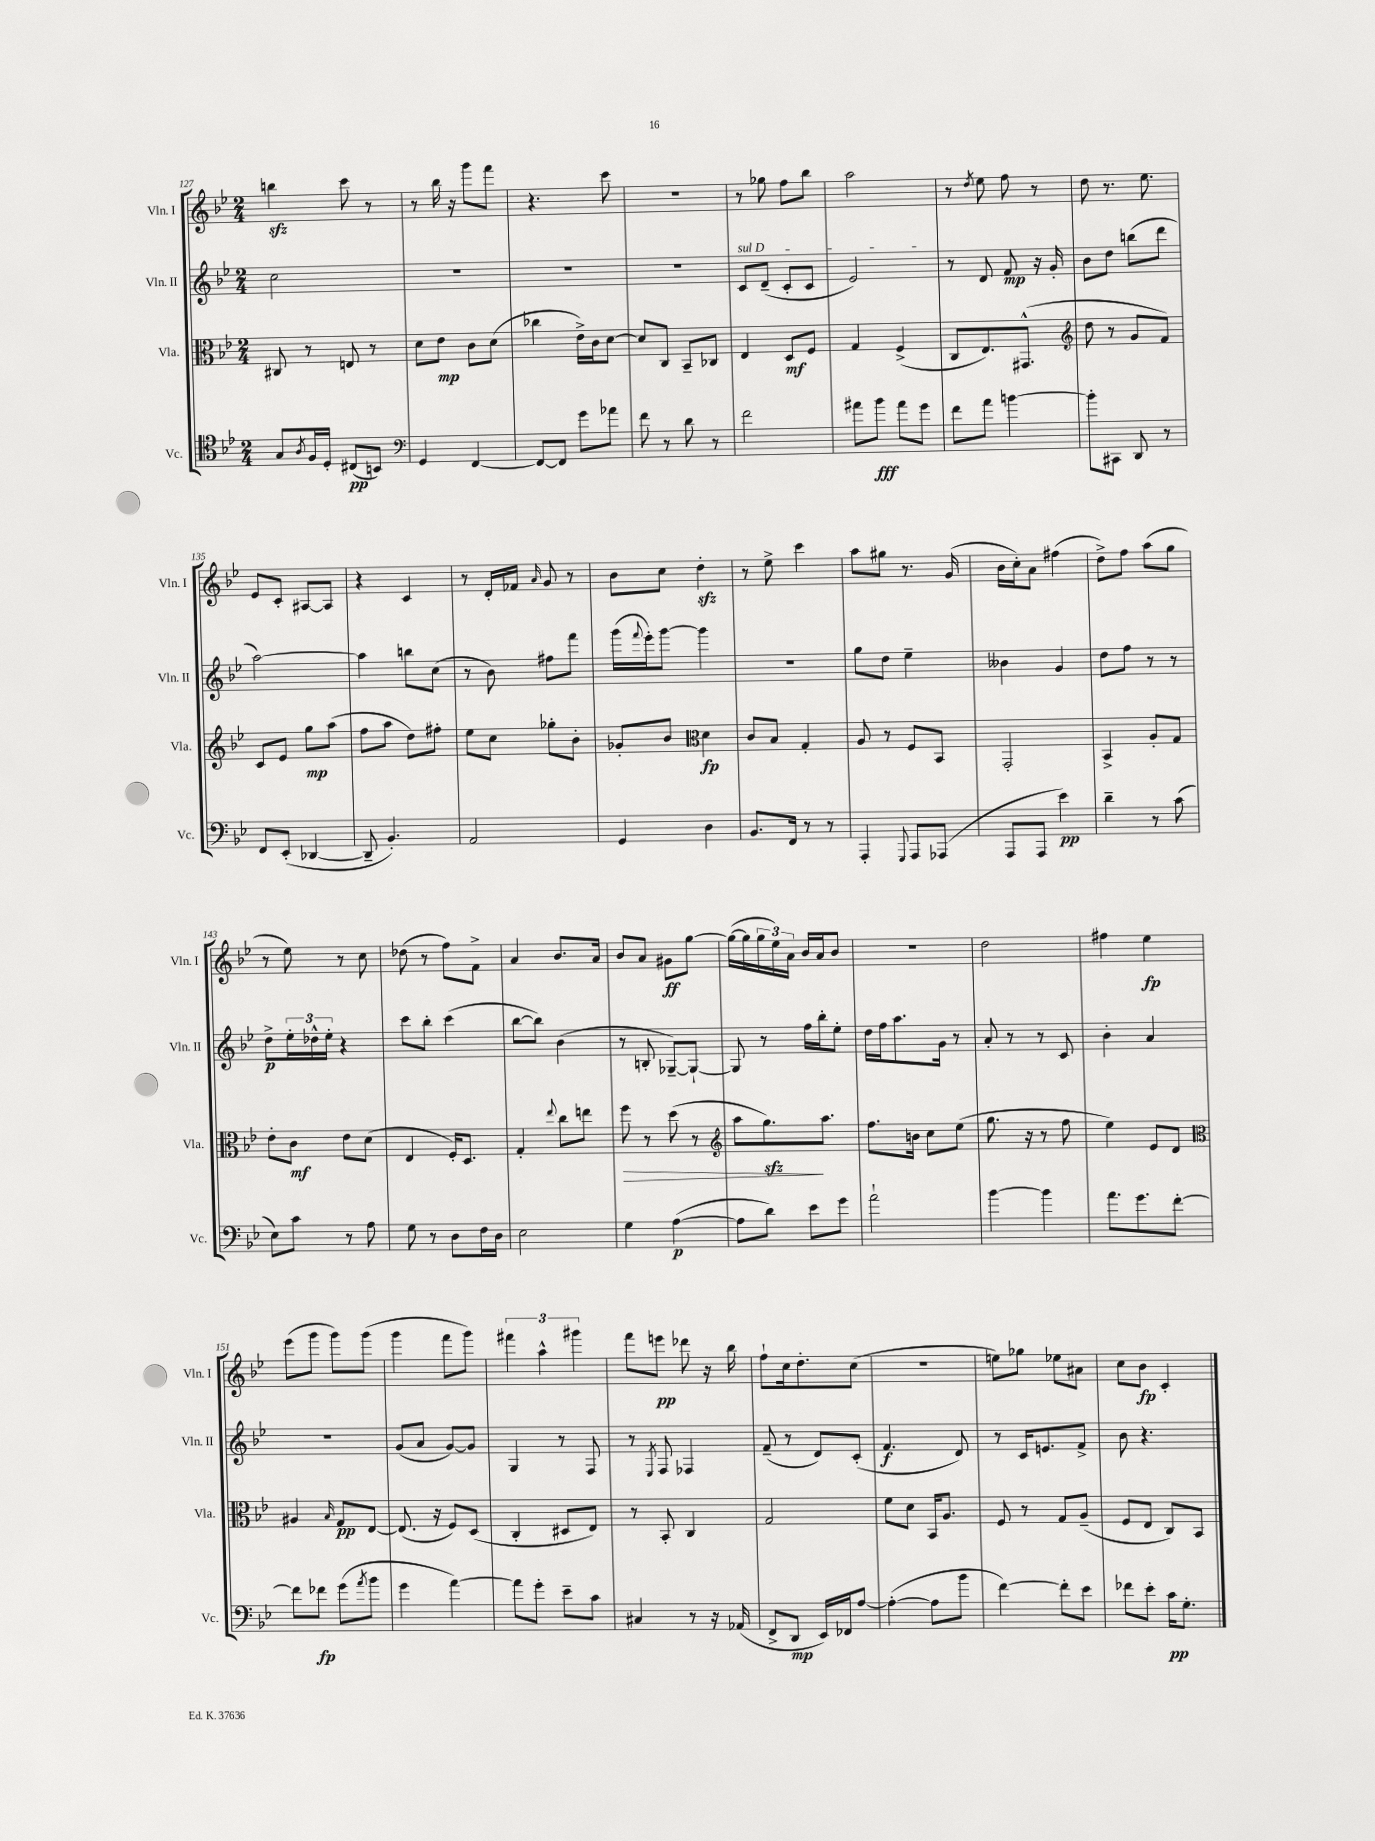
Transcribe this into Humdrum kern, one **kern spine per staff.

**kern	**kern	**kern	**kern
*staff4	*staff3	*staff2	*staff1
*clefC4	*clefC3	*clefG2	*clefG2
*k[b-e-]	*k[b-e-]	*k[b-e-]	*k[b-e-]
*M2/4	*M2/4	*M2/4	*M2/4
8G/L	8C#/	2cc\	4bb\
8qA/	.	.	.
16F/L	8r	.	.
16D'/JJ	.	.	.
(8C#/L	8E/	.	8ccc\
8BB/J)	8r	.	8r
=	=	=	=
*clefF4	*	*	*
4GG/	8d\L	2r	8r
.	8e-\J	.	16bb-\
.	.	.	16r
[4FF/	8c\L	.	8ggg\L
.	(8d\J	.	8fff\J
=	=	=	=
8FF/_L	4cc-\	2r	4.r
8FF/]J	.	.	.
8g\L	16e-^\LL)	.	.
.	16c\J	.	.
8a-\J	[8d\J	.	8ccc\
=	=	=	=
8f\	8d/]L	2r	2r
8r	8C/J	.	.
8d\	8BB-~/L	.	.
8r	8C-/J	.	.
=	=	=	=
2f\	4E-/	8c/L	8r
.	.	(8d~/J	8gg-\
.	8D/L	8c'/L	8ff\L
.	8F/J	8c/J	8bb-\J
=	=	=	=
8a#\L	4G/	2e-/)	2aa\
8b-\J	.	.	.
8a#\L	(4F^/	.	.
8g\J	.	.	.
=	=	=	=
8f\L	8C/L	8r	8r
.	.	.	8qdd/
8a\J	8.E-/)	8d/	8ee-\
[4b\	.	8f/	8ff\
.	(8.GG#^^/J	.	.
.	.	16r	8r
.	.	16g'/	.
=	=	=	=
*	*clefG2	*	*
8b'\]L	8dd\	8b-\L	8dd\
8CC#\J	8r	8dd\J	8.r
8DD/	8g/L	(8bb\L	.
.	.	.	8.ee-\
8r	8f/J)	8ddd\J	.
=	=	=	=
8FF/L	8c/L	[2aa\)	8e-/L
(8EE-'/J	8e-/J	.	8c'/J
[4DD-/	8gg\L	.	[8A#/L
.	(8aa\J	.	8A#/]J
=	=	=	=
8DD-~/]	8ff\L	4aa\]	4r
4.BB-'/)	8aa\J	.	.
.	8dd\L)	8bb\L	4c/
.	8ff#'\J	(8cc\J	.
=	=	=	=
2AA/	8ee-\L	8r	8r
.	8cc\J	8b-\)	16d'/LL
.	.	.	16f-/JJ
.	.	.	16qqa/
.	8gg-'\L	8ff#\L	8g/
.	8b-'\J	8fff\J	8r
=	=	=	=
4GG/	8g-'/L	(16ggg\LL	8b-\L
.	.	8qqfff/	.
.	.	16eee-'\J)	.
.	8b-/J	[8ggg\J	8cc\J
*	*clefC3	*	*
4D\	4d\	4ggg\]	4dd'\
=	=	=	=
8.BB-/L	8c/L	2r	8r
.	8B-/J	.	8ee-^\
16FF/Jk	.	.	.
8r	4G'/	.	4ccc\
8r	.	.	.
=	=	=	=
4AAA'/	8A/	8gg\L	8aa\L
.	8r	8dd\J	8gg#\J
8qqGGG/	.	.	.
8AAA/L	8F/L	4ee-~\	8.r
(8AAA-/J	8BB-/J	.	.
.	.	.	(16g/
=	=	=	=
8AAA/L	2GG'/	4b--\	16b-\LL
.	.	.	16cc'\J)
8AAA/J	.	.	8a\J
4e-\)	.	4g/	(4ff#\
=	=	=	=
4d~\	4BB-^/	8dd\L	8dd^\L)
.	.	8ff\J	8ff\J
8r	8A'/L	8r	(8aa\L
(8c\	8G/J	8r	8gg\J
=	=	=	=
8E-\L)	8e-'\L	8dd^\L	8r
8c\J	8c\J	24ee-'\L	8ee-\)
.	.	24dd-^^\	.
.	.	24ee-'\JJ	.
8r	8e-\L	4r	8r
8A\	(8d\J	.	8cc\
=	=	=	=
8G\	4E-/	8ccc\L	(8dd-\
8r	.	8bb-'\J	8r
8D\L	16F'/LK)	(4ccc\	8ff\L)
.	8.D/J	.	.
16F\L	.	.	8f^\J
16D\JJ	.	.	.
=	=	=	=
2E-\	4G'/	[8bb-\L	4a/
.	.	8bb-\]J)	.
.	8qqee-/	.	.
.	8cc\L	(4b-\	8.b-/L
.	8ee\J	.	.
.	.	.	16a/Jk
=	=	=	=
4G\	8ff\	8r	8b-/L
.	8r	8B'/	8a/J
([4A\	(8dd\	[8G-~/L)	8g#\L
.	8r	8G-`/_J	[8gg\J
=	=	=	=
*	*clefG2	*	*
8A\]L	8aa\L	8G-/]	(16gg\_LL
.	.	.	16gg\]
8d\J)	8.gg\)	8r	24gg\
.	.	.	24ee-\)
.	.	.	24a\JJ
8e-\L	.	16ff\LL	16b-/LL
.	8.aa\J	16bb-'\J	16a/J
8g\J	.	8ee-'\J	8b-/J
=	=	=	=
2a`\	8.ff\L	16dd\LL	2r
.	.	16ff\J	.
.	.	8.aa\	.
.	16b\Jk	.	.
.	8cc\L	.	.
.	.	16g\Jk	.
.	(8ee-\J	8r	.
=	=	=	=
[4b-\	8.gg\	8a'/	2dd\
.	.	8r	.
.	16r	.	.
4b-\]	8r	8r	.
.	8ff\	8c/	.
=	=	=	=
8.a\L	4ee-\)	4b-'\	4ff#\
8.g\	.	.	.
.	8e-/L	4a/	4ee-\
[8f'\J	8d/J	.	.
=	=	=	=
*	*clefC3	*	*
8f\]L	4A#/	2r	(8eee-\L
8f-\J	.	.	8ggg\J
.	16qqB-/	.	.
(8g\L	8G/L	.	8ggg\L)
8qa/	.	.	.
8b-\J	[8E-/J	.	(8ggg\J
=	=	=	=
4g\	(8.E-/]	(8g/L	4ggg\
.	.	8a/J	.
.	16r	.	.
[4a\)	8F/L)	[8g/L)	8fff\L
.	(8D/J	8g/]J	8ggg\J)
=	=	=	=
8a\]L	4C'/	4G/	6fff#\
8g'\J	.	.	.
.	.	.	6aa^^\
8e-~\L	8D#/L	8r	.
.	.	.	6ggg#\
8c\J	8E-/J)	8F/	.
=	=	=	=
4C#/	8r	8r	8fff\L
.	.	8qE-/	.
.	8BB-'/	8F/	8eee\J
8r	4C/	4F-/	8ddd-\
16r	.	.	16r
(16AA-/	.	.	16bb-\
=	=	=	=
8FF^/L	2G/	(8f~/	8ff`\L
8DD/J	.	8r	16cc\k
.	.	.	8.dd'\
16EE-/LL)	.	8d/L)	.
16FF-/J	.	.	.
[8A/J	.	(8c'/J	(8cc\J
=	=	=	=
(4A'\_	8f\L	4.f/	2r
.	8d\J	.	.
8A\]L	16BB-/LK	.	.
.	8.A/J	.	.
8b-\J	.	8d/)	.
=	=	=	=
[4f\)	8F/	8r	8ee\L)
.	8r	16c/LK	8gg-\J
.	.	8.e/	.
8f'\]L	8G/L	.	8ee-\L
8e-\J	(8A~/J	8f^/J	8a#\J
=	=	=	=
8f-\L	8F/L	8b-\	8cc\L
8e-'\J	8E-/J	4.r	8b-\J
16c\LK	8C/L)	.	4c'/
8.G'\J	.	.	.
.	8BB-/J	.	.
==	==	==	==
*-	*-	*-	*-
